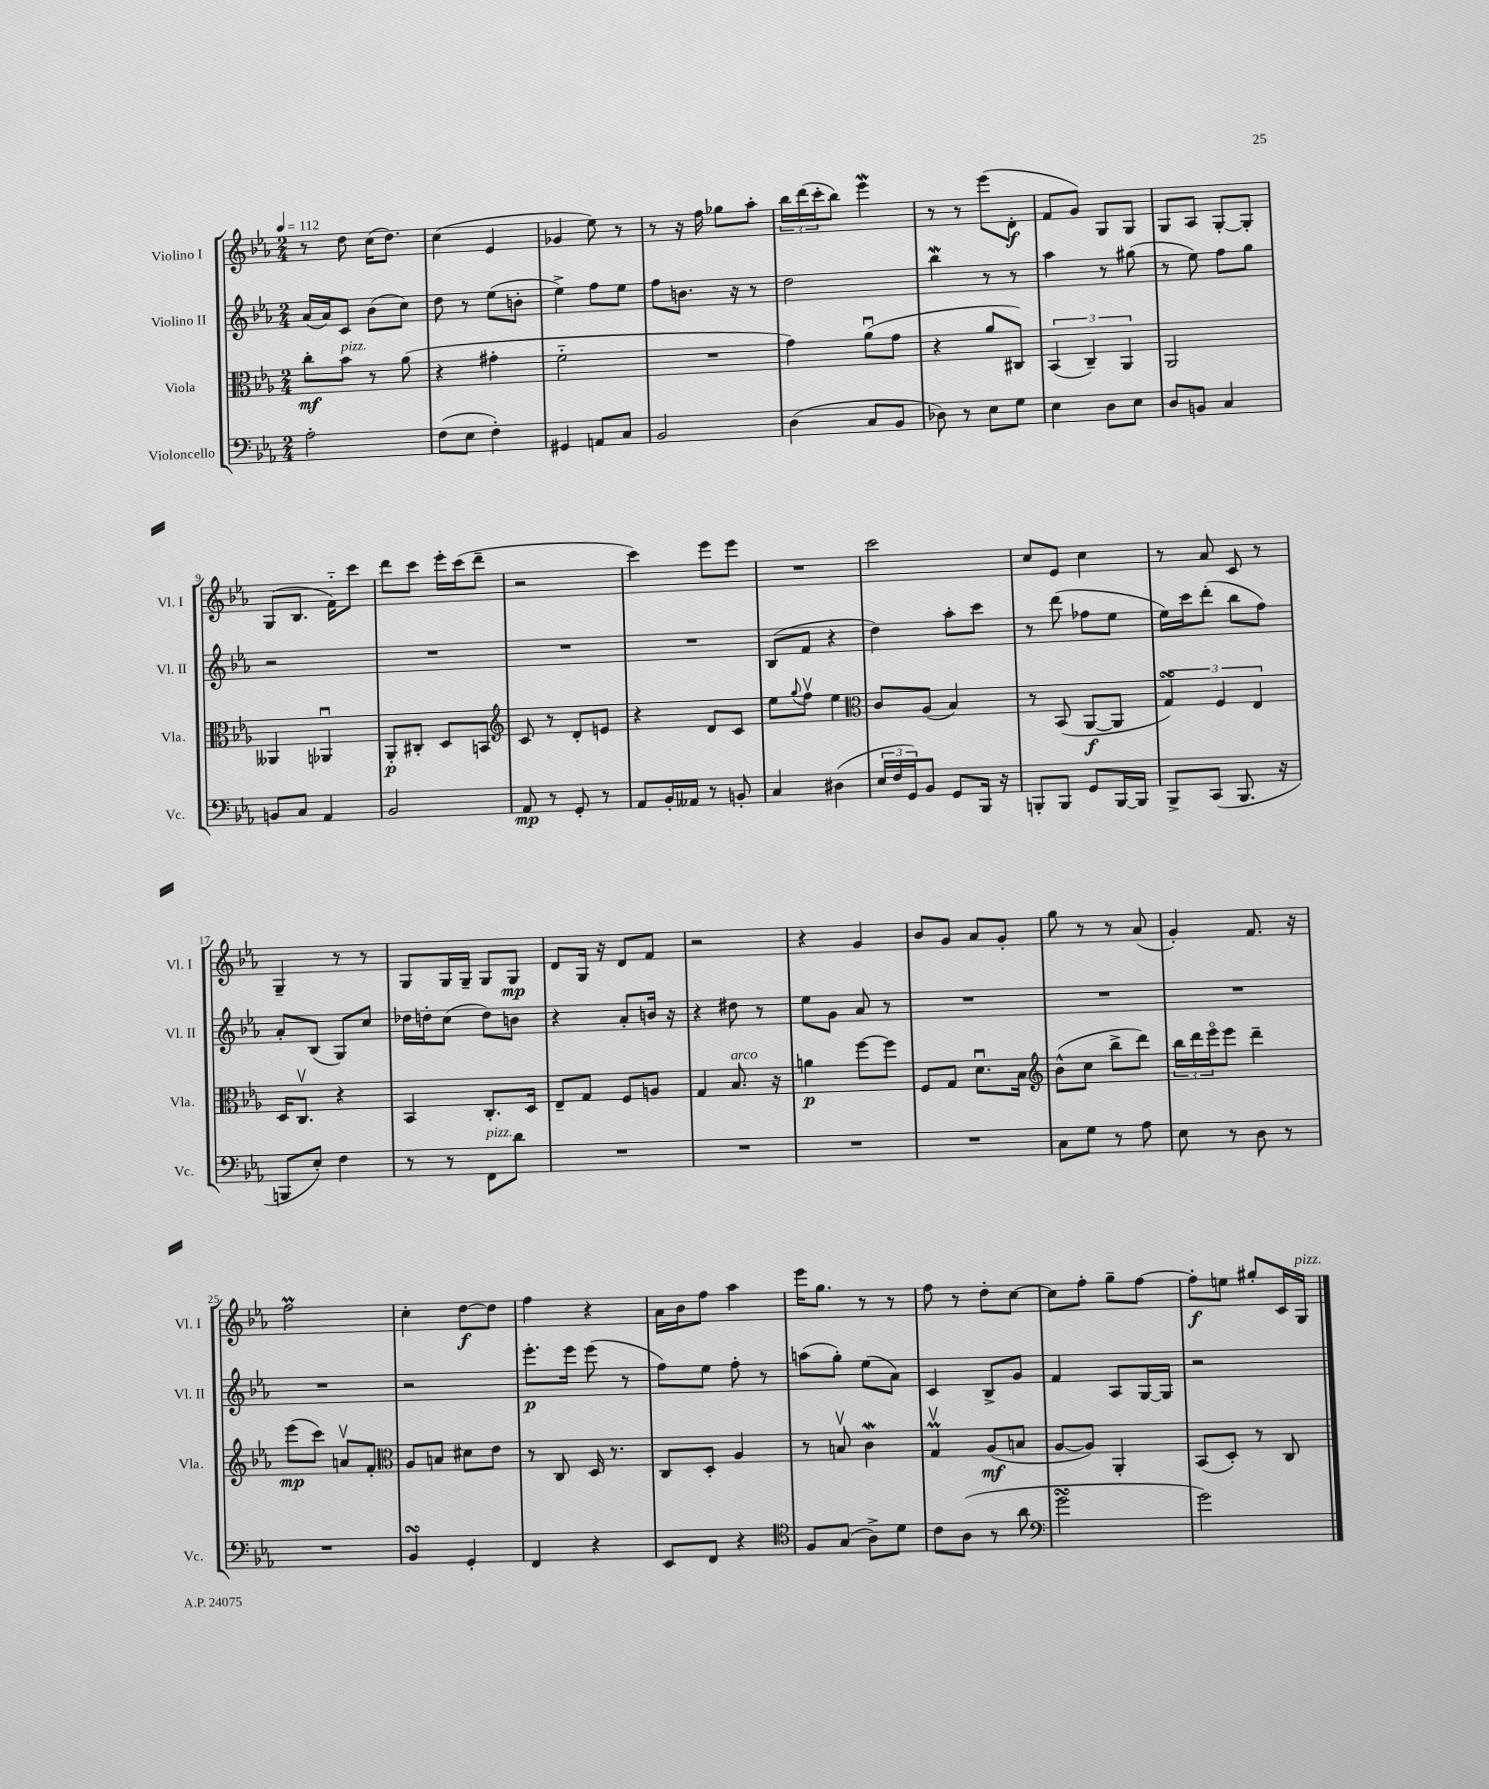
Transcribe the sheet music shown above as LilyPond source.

<<
\new StaffGroup <<
\new Staff = "s0" \with { instrumentName = "Violino I" shortInstrumentName = "Vl. I" } {
    \clef treble \key ees \major \numericTimeSignature \time 2/4 \tempo 4 = 112
    r8 d''8 c''16( d''8.) |
    c''4( ees'4 |
    ges'4 ees''8) r8 |
    r8 r16 f''16 ges''8 aes''8-. |
    \tuplet 3/2 { bes''16 d'''16( c'''16-. } bes''8) ees'''4\mordent |
    r8 r8 ees'''8( d'8-.\f |
    f'8 g'8) g8 g8 |
    g8 aes8 g8~-. g8-. |
    g8( bes8. f'16-_) c'''8 |
    d'''8 c'''8 ees'''16-. c'''16( d'''8-- |
    r2 |
    c'''4) ees'''8 ees'''8 |
    R2 |
    c'''2 |
    c''8 ees'8 c''4 |
    r8 aes'8 c'8 r8 |
    g4-- r8 r8 |
    g8 g16 g16-- g8 g8\mp |
    d'8 g16 r16 d'8 f'8 |
    r2 |
    r4 g'4 |
    bes'8 g'8 aes'8 g'8-. |
    g''8 r8 r8 aes'8( |
    g'4-.) f'8. r16 |
    f''2\prall |
    c''4-. d''8~\f d''8 |
    f''4 r4 |
    aes'16 bes'16 f''8 aes''4 |
    ees'''16 g''8. r8 r8 |
    f''8 r8 d''8-. c''8~ |
    c''8 f''8-. g''8-- f''8~ |
    f''8-.\f e''8 gis''8-. c'16 g16^\markup { \italic "pizz." } \bar "|." |
}
\new Staff = "s1" \with { instrumentName = "Violino II" shortInstrumentName = "Vl. II" } {
    \clef treble \key ees \major \numericTimeSignature \time 2/4
    aes'16( aes'16) c'8 bes'8( c''8) |
    d''8 r8 ees''8( b'8-. |
    ees''4->) f''8 ees''8 |
    f''8 b'8. r16 r8 |
    d''2 |
    bes''4\mordent r8 r8 |
    aes''4 r8 gis''8( |
    r8 ees''8) f''8 g''8 |
    r2 |
    R2 |
    R2 |
    R2 |
    bes8( f'8 r4 |
    d''4) aes''8-. c'''8 |
    r8 d'''8( fes''8 ees''8 |
    ees''16) c'''16 d'''8-.( bes''8 f''8) |
    aes'8-. bes8( g8) c''8 |
    des''16 d''16-. c''8( d''8) b'8 |
    r4 aes'8-. b'16 r16 |
    r4 dis''8 r8 |
    ees''8 g'8 aes'8 r8 |
    R2 |
    R2 |
    R2 |
    R2 |
    r2 |
    ees'''8.-.\p ees'''16 ees'''8( r8 |
    f''8) ees''8 f''8-. r8 |
    a''8( g''8-.) ees''8( aes'8) |
    c'4 bes8-> g'8 |
    f'4 aes8 g16~ g16 |
    r2 \bar "|." |
}
\new Staff = "s2" \with { instrumentName = "Viola" shortInstrumentName = "Vla." } {
    \clef alto \key ees \major \numericTimeSignature \time 2/4
    c''8-.\mf bes'8^\markup { \italic "pizz." } r8 aes'8( |
    r4 gis'4-. |
    f'2-_ |
    R2 |
    g'4) aes'8\downbow( g'8 |
    r4 aes'8 cis8) |
    \tuplet 3/2 { bes,4( c4--) aes,4 } |
    aes,2 |
    aeses,4 aes,4\downbow |
    aes,8-.\p cis8-. d8 b,8 |
    \clef treble c'8 r8 d'8-. e'8 |
    r4 d'8 c'8 |
    ees''8 \appoggiatura { g''8 } f''8\upbow ees''4 |
    \clef alto c'8 aes8( bes4) |
    r8 bes,8( aes,8~\f aes,8 |
    \tuplet 3/2 { g4\turn) f4 ees4 } |
    d16 c8.\upbow r4 |
    bes,4 c8.-. d16 |
    ees8-- g8 f8 a8 |
    g4 bes8.^\markup { \italic "arco" } r16 |
    a'4\p f''8~ f''8 |
    f8 g8 d'8.\downbow bes16 |
    \clef treble bes'8-^( c''8 bes''8-> d'''8) |
    \tuplet 3/2 { bes''16 d'''16 ees'''16\flageolet } ees'''8 d'''4-- |
    ees'''8\mp( c'''8) a'8\upbow f'8-. |
    \clef alto aes8 b8 dis'8 ees'8 |
    r8 c8 d16 r8. |
    c8 d8-. aes4 |
    r8 b8\upbow c'4\mordent |
    g4\upbow\prall aes8\mf( b8 |
    aes8~ aes8) aes,4-. |
    bes,8( d8-.) r8 c8 \bar "|." |
}
\new Staff = "s3" \with { instrumentName = "Violoncello" shortInstrumentName = "Vc." } {
    \clef bass \key ees \major \numericTimeSignature \time 2/4
    aes2-. |
    f8( ees8 f4-.) |
    gis,4 a,8 c8 |
    bes,2 |
    d4( c8 bes,8 |
    des8) r8 ees8 g8 |
    ees4 d8 ees8 |
    d8 b,8 c4 |
    b,8 c8 aes,4 |
    bes,2 |
    aes,8\mp r8 g,8-. r8 |
    aes,8 bes,16-. aeses,16 r8 b,8-. |
    c4 dis4( |
    \tuplet 3/2 { ees16 f16 g,16) } bes,8 g,8 bes,,16 r16 |
    b,,8-. b,,8 g,8 b,,16~ b,,16 |
    bes,,8-> c,8( bes,,8. r16 |
    b,,8 ees8-.) f4 |
    r8 r8 f,8^\markup { \italic "pizz." } d'8 |
    R2 |
    R2 |
    R2 |
    R2 |
    c8 g8 r8 aes8 |
    ees8 r8 d8 r8 |
    R2 |
    bes,4\turn g,4-. |
    f,4 r4 |
    ees,8 f,8 r4 |
    \clef tenor f8 g8( aes8->) d'8 |
    c'8 aes8( r8 aes'8 |
    \clef bass g'2\turn |
    g'2) \bar "|." |
}
>>
>>
